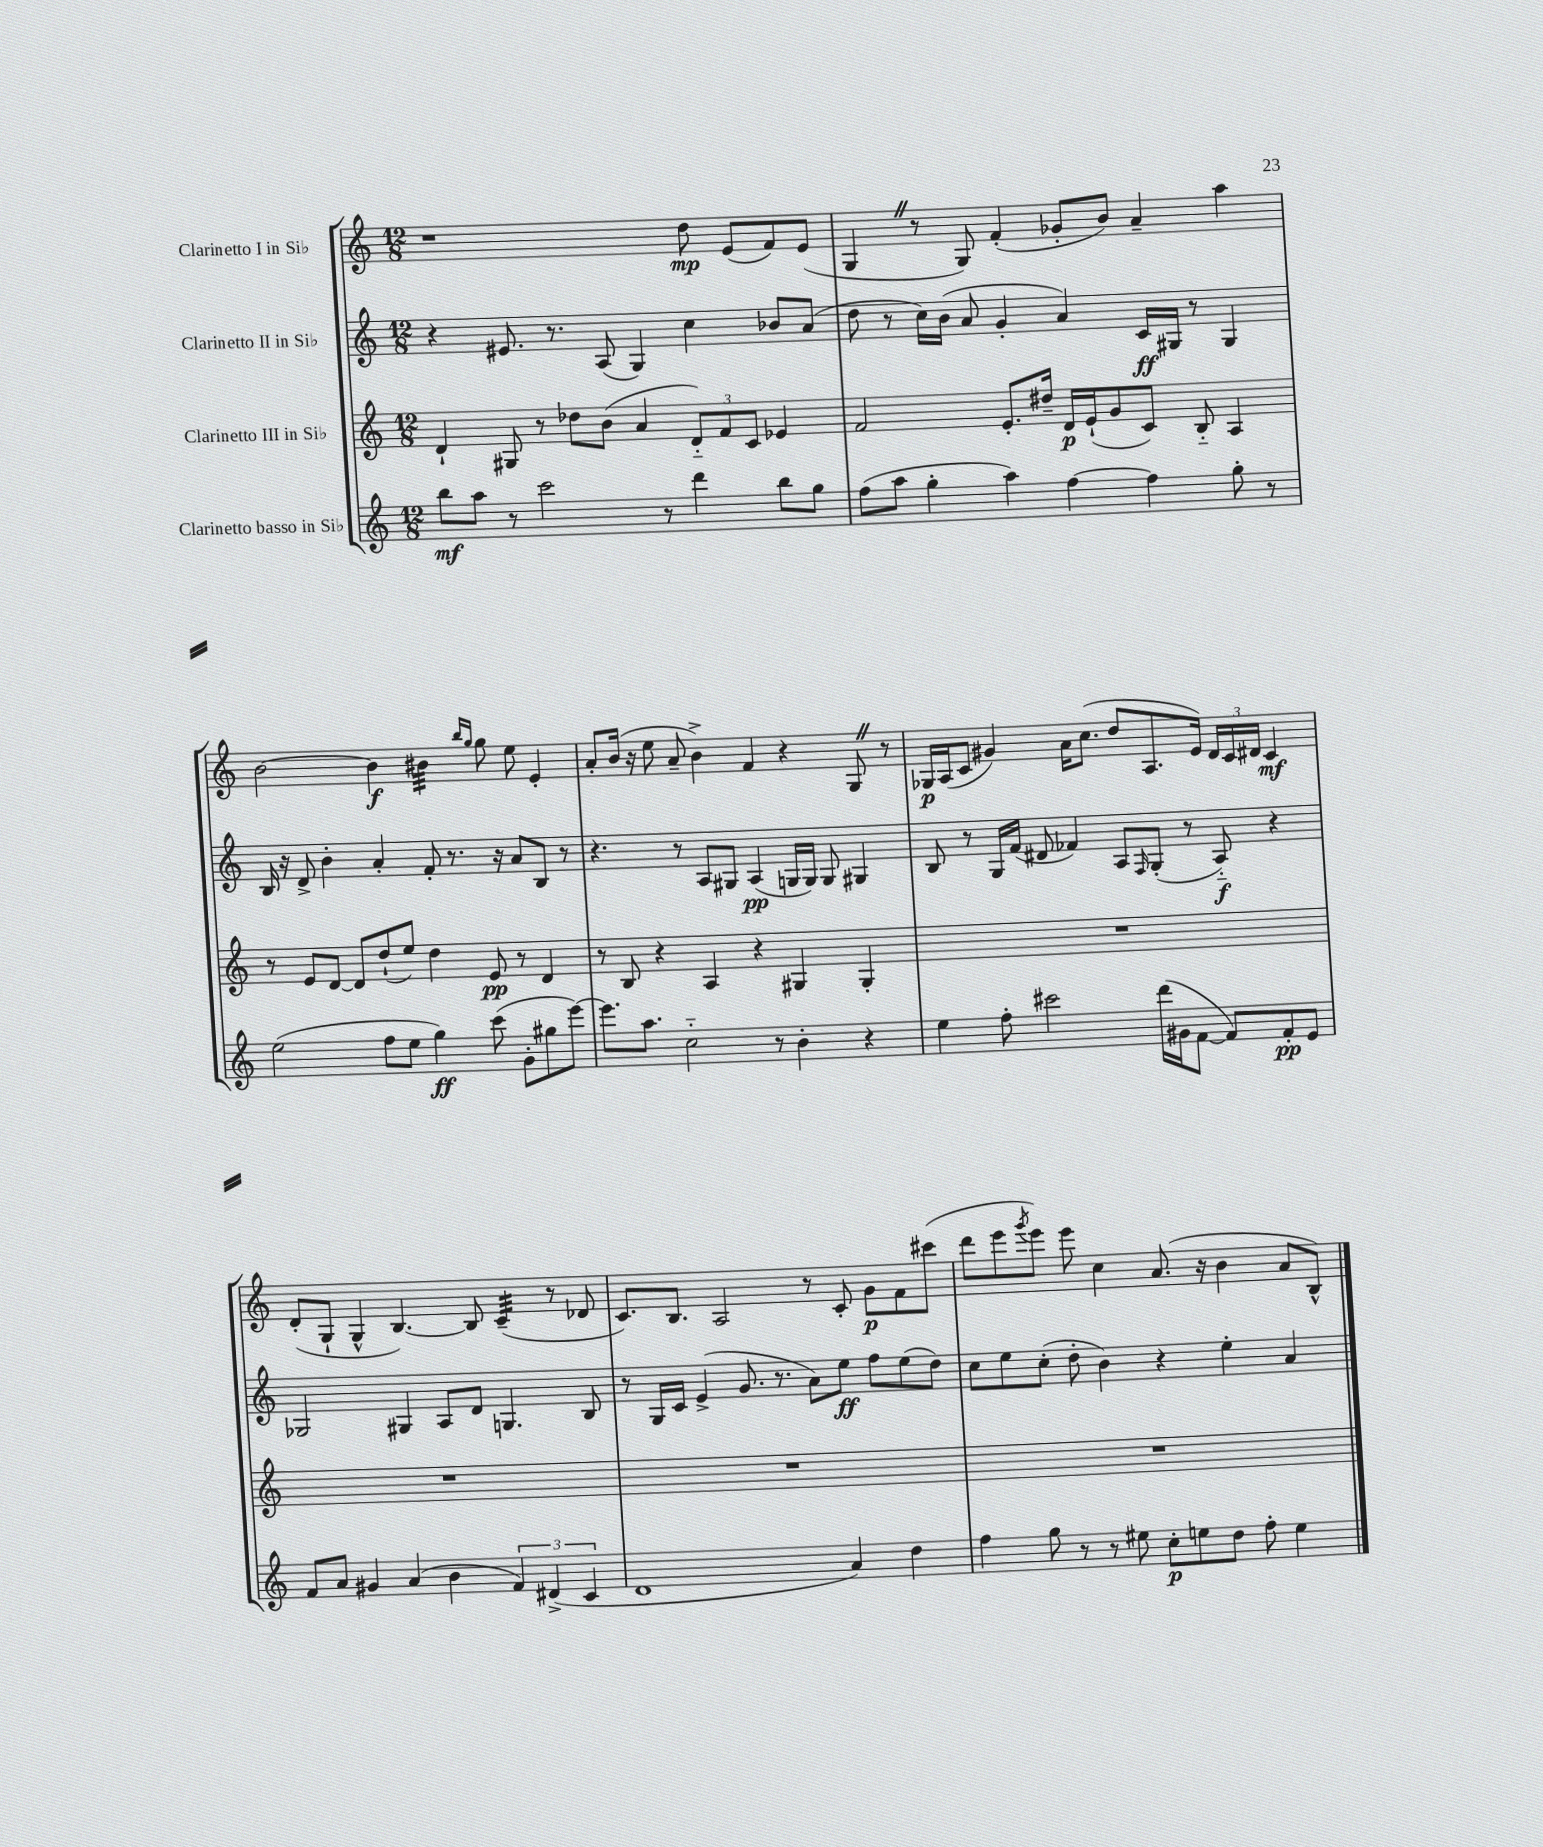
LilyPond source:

<<
\new StaffGroup <<
\new Staff = "s0" \with { instrumentName = "Clarinetto I in Sib" } {
    \clef treble \key c \major \numericTimeSignature \time 12/8
    r1 d''8\mp e'8( f'8) e'8( |
    g4 \once \override BreathingSign.text = \markup { \musicglyph "scripts.caesura.straight" } \breathe r8 g8) f'4-.( ges'8-. b'8) a'4-- a''4 |
    b'2~ b'4\f bis'4:32 \grace { b''16 g''16 } g''8 e''8 e'4-. |
    a'8-. b'16( r16 e''8 a'8-- b'4->) f'4 r4 g8 \once \override BreathingSign.text = \markup { \musicglyph "scripts.caesura.straight" } \breathe r8 |
    ges16\p a16( c'8 gis'4) a'16 c''8.( d''8 a8. e'16) \tuplet 3/2 { d'16 c'16 dis'16 } c'4\mf |
    d'8-.( g8-! g4-^ b4.~) b8 c'4:32--( r8 des'8 |
    c'8.) b8. a2 r8 c'8-. g'8\p f'8 cis'''8( |
    d'''8 e'''8 \acciaccatura { g'''8 } e'''8) e'''8 c''4 a'8.( r16 b'4 a'8 b8-^) \bar "|." |
}
\new Staff = "s1" \with { instrumentName = "Clarinetto II in Sib" } {
    \clef treble \key c \major \numericTimeSignature \time 12/8
    r4 eis'8. r8. a8( g4) c''4 bes'8 a'8( |
    d''8 r8 c''16) b'16( a'8 g'4-. a'4) c'16\ff gis16 r8 gis4 |
    b16 r16 d'8-> b'4-. a'4-. f'8-. r8. r16 a'8 b8 r8 |
    r4. r8 a8 gis8 a4\pp( g16 g16) g8 gis4 |
    b8 r8 g16 f'16( dis'8 fes'4) a8 \grace { f16 } g8-.( r8 a8-_\f) r4 |
    ges2 gis4 a8 d'8 g4. b8 |
    r8 g16 c'16 e'4->( g'8. r8. a'8) e''8\ff f''8 e''8( d''8) |
    c''8 e''8 c''8-.( d''8-. b'4) r4 e''4-. a'4 \bar "|." |
}
\new Staff = "s2" \with { instrumentName = "Clarinetto III in Sib" } {
    \clef treble \key c \major \numericTimeSignature \time 12/8
    d'4-! gis8 r8 des''8 b'8( a'4 \tuplet 3/2 { d'8-_) f'8 c'8 } ees'4 |
    f'2 e'8.-. dis''16-- d'16\p e'16-!( g'8 c'8) b8-_ a4 |
    r8 e'8 d'8~ d'8 d''8-!( e''8) d''4 e'8\pp r8 d'4 |
    r8 b8 r4 a4 r4 gis4 gis4-. |
    R1. |
    R1. |
    R1. |
    R1. \bar "|." |
}
\new Staff = "s3" \with { instrumentName = "Clarinetto basso in Sib" } {
    \clef treble \key c \major \numericTimeSignature \time 12/8
    b''8\mf a''8 r8 c'''2 r8 d'''4 b''8 g''8 |
    f''8( a''8 g''4-. a''4) f''4~ f''4 g''8-. r8 |
    e''2( f''8 e''8 g''4\ff) c'''8( g'8-. gis''8 e'''8~) |
    e'''8. a''8. c''2-_ r8 b'4-. r4 |
    e''4 f''8-. cis'''2 d'''16( gis'16 f'8~ f'8) f'8-.\pp e'8 |
    f'8 a'8 gis'4 a'4( b'4 \tuplet 3/2 { f'4) dis'4->( c'4 } |
    d'1 a'4) d''4 |
    f''4 g''8 r8 r8 eis''8 c''8-.\p e''8 d''8 f''8-. e''4 \bar "|." |
}
>>
>>
\layout { \context { \Score \remove "Bar_number_engraver" } }
